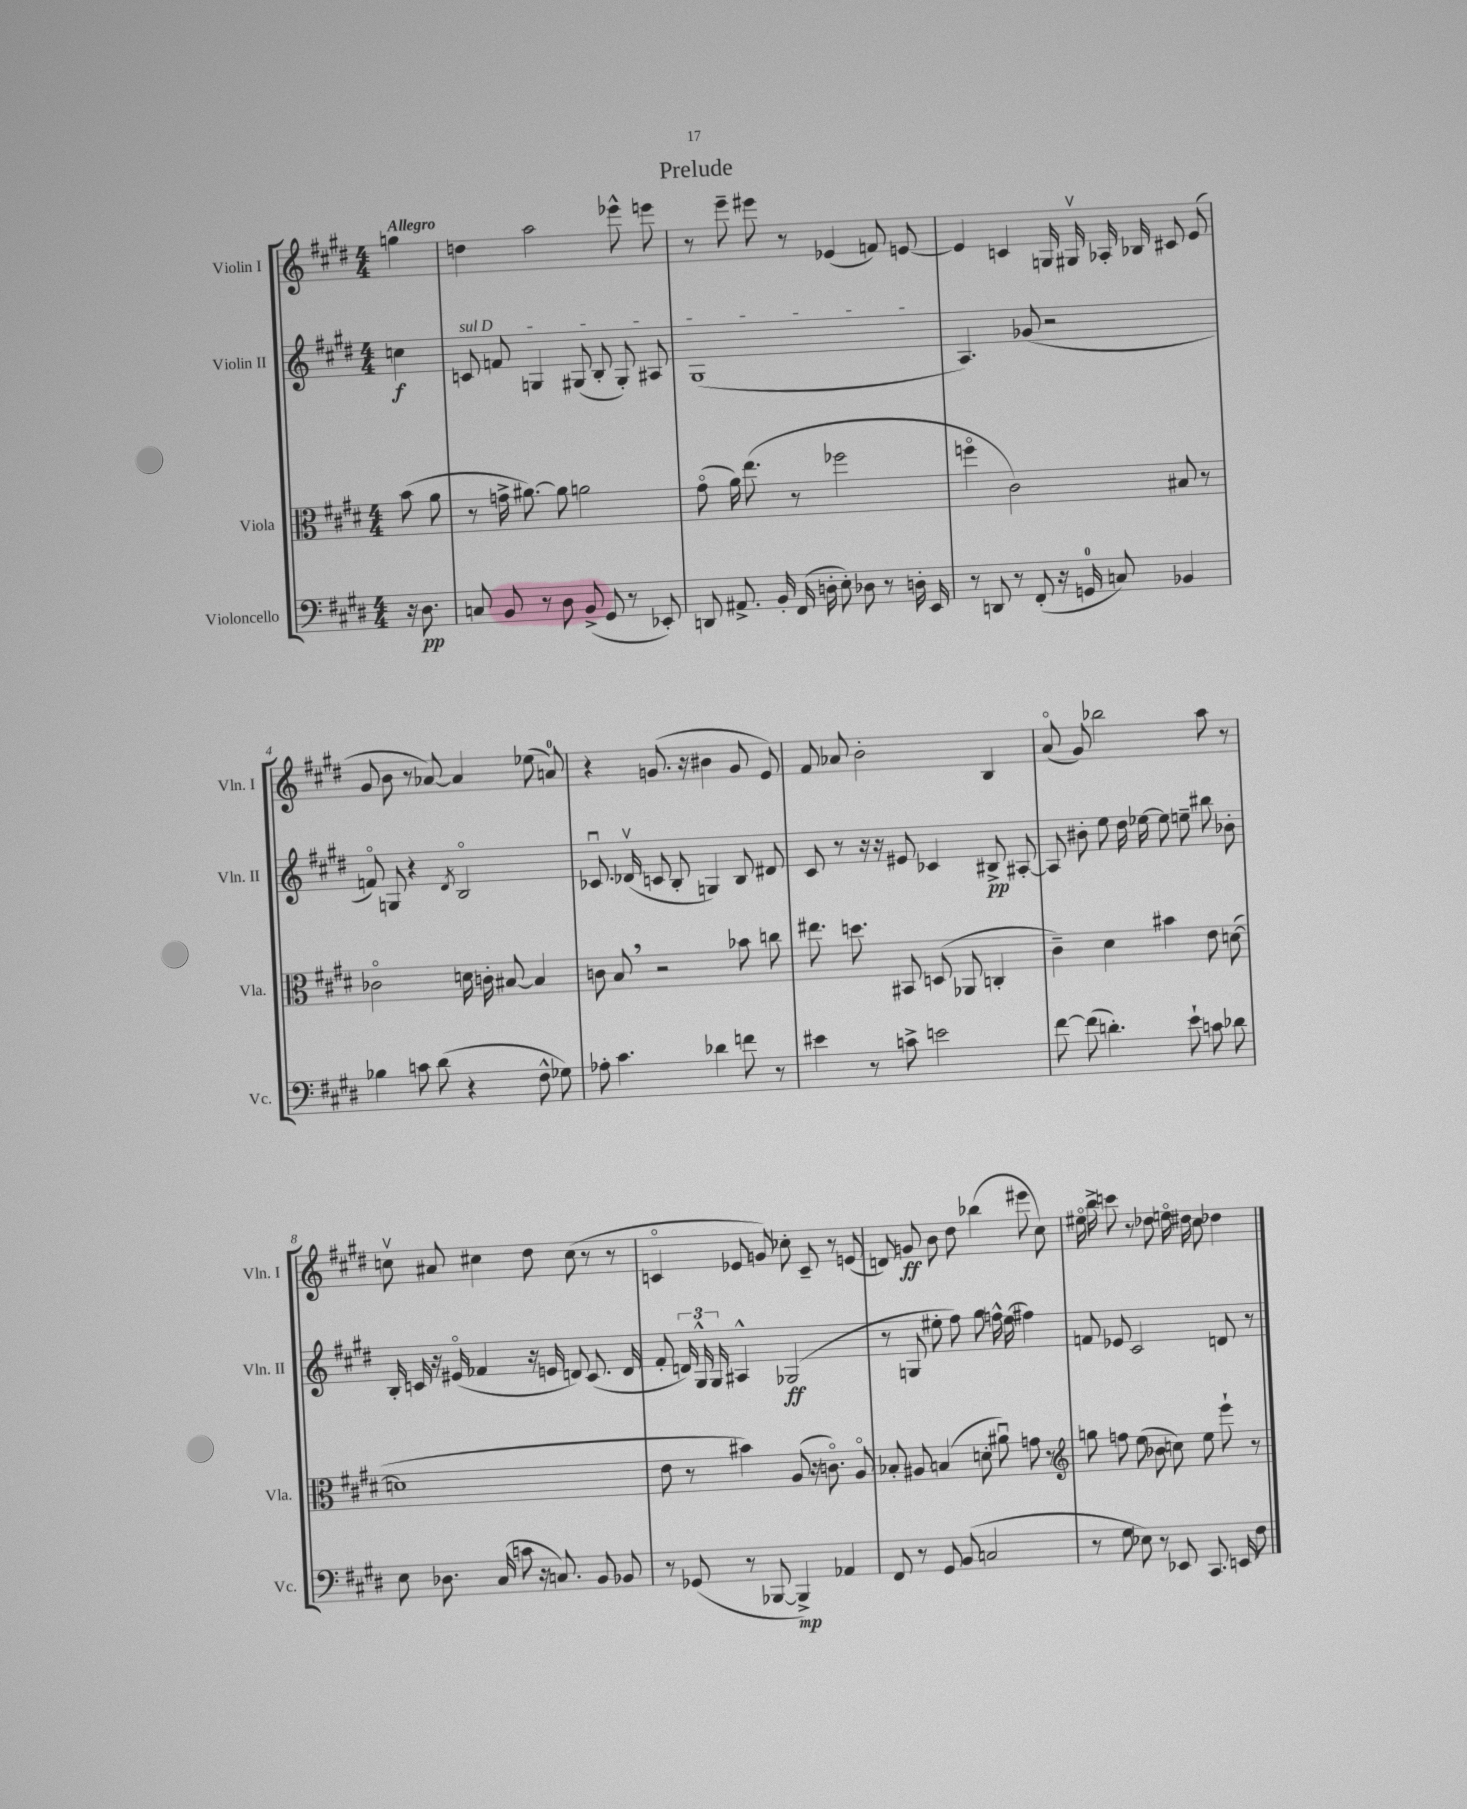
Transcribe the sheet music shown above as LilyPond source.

\header { title = "Prelude" }
<<
\new StaffGroup <<
\new Staff = "s0" \with { instrumentName = "Violin I" shortInstrumentName = "Vln. I" } {
    \clef treble \key e \major \numericTimeSignature \time 4/4 \partial 4 \tempo "Allegro"
    \autoBeamOff g''4 |
    d''4 a''2 ees'''8-^ e'''8 |
    r8 e'''8-- eis'''8 r8 ees'4( f'8) e'8~ |
    e'4 c'4 g16 gis16\upbow aes16-. bes16 cis'8 e'8( |
    gis'8 b'8 r8 aes'8~) aes'4 ees''8( a'8-0) |
    r4 g'8.( r16 bis'4 g'8 e'8) |
    fis'8 aes'8 b'2-. b4 |
    a'8\flageolet( gis'8) bes''2 a''8 r8 |
    c''8\upbow ais'8 cis''4 dis''8 cis''8( r8 r8 |
    c'4\flageolet ees'8 g'8) ces''8-. c'8-- r8 e'8( |
    d'8) g'8\ff b'8 dis''8 bes''4( eis'''8 cis''8) |
    eis''16\flageolet b''16-> c'''8 r8 des''8 e''16\flageolet dis''16 cis''8 des''4 \bar "|." |
}
\new Staff = "s1" \with { instrumentName = "Violin II" shortInstrumentName = "Vln. II" } {
    \clef treble \key e \major \numericTimeSignature \time 4/4 \partial 4
    \autoBeamOff c''4\f |
    \once \override TextSpanner.bound-details.left.text = \markup { \italic "sul D" } c'8\startTextSpan f'8 g4 gis8( b8-. gis8-.) ais8 |
    gis1\stopTextSpan( |
    a4.) ges'8( r2 |
    f'8\flageolet) g8 r4 \acciaccatura { dis'8 } b2\flageolet |
    ces'8.\downbow des'16\upbow( c'8 b8-. g4) b8 dis'8 |
    cis'8 r8 r16 r16 eis'8 ces'4 bis8->\pp ais8~-. |
    ais8 bis'8-. e''8 dis''16 ees''16~ ees''8 e''8-- bis''8 bes'8-. |
    b16-. c'16 r16 eis'16\flageolet( fes'4 r16 e'16 d'8) c'8.( d'16 |
    fis'8-. \tuplet 3/2 { d'16) gis16-^ gis16 } ais4-^ ges2\ff( |
    r8 g8 eis''8-. fis''8) gis''8 f''16-^ eis''16( fis''4) |
    f'8 ees'8 cis'2 d'8 r8 \bar "|." |
}
\new Staff = "s2" \with { instrumentName = "Viola" shortInstrumentName = "Vla." } {
    \clef alto \key e \major \numericTimeSignature \time 4/4 \partial 4
    \autoBeamOff b'8( a'8 |
    r8 g'16-> ais'8.~) ais'8 a'2 |
    gis'8\flageolet( a'16) e''8.( r8 fes''2 |
    f''4\flageolet cis'2) bis8 r8 |
    ces'2\flageolet d'16 c'16-. bis8~ bis4 |
    c'8 b8 \breathe r2 bes'8 c''8 |
    eis''8. d''8. bis,8 d8( aes,8 c4-. |
    cis'4--) dis'4 bis'4 e'8 d'8~( |
    d'1 |
    e'8 r8 bis'4) a8( r16 c'8.\flageolet) a8\flageolet |
    bes8-. ais8 b4( d'8-. ais'8\downbow) g'8 r8 |
    \clef treble g''8 f''8 e''8( bes'8 c''8) e''8 e'''8-! r8 \bar "|." |
}
\new Staff = "s3" \with { instrumentName = "Violoncello" shortInstrumentName = "Vc." } {
    \clef bass \key e \major \numericTimeSignature \time 4/4 \partial 4
    \autoBeamOff r16 dis8.\pp |
    c8 b,8 r8 dis8 b,8->( gis,8 r8 ees,8-.) |
    d,8 ais,8.-> b,16-. fis,16( d16-. e8-.) des8 r8 d16-. e,16 |
    r8 d,8 r8 fis,8-.( r16 g,16-0 c8) bes,4 |
    bes4 c'8 dis'8( r4 fis8-^ ges8) |
    aes8-. cis'4. des'4 f'8 r8 |
    eis'4 r8 c'8-> e'2 |
    fis'8~ fis'8( d'4.-.) e'8-! c'8 des'8 |
    e8 des8. cis16( c'8 r16 c8.) b,8 bes,8 |
    r8 ges,8( r8 bes,,8~ bes,,4->\mp) aes,4 |
    fis,8 r8 gis,8 b,8( c2 |
    r8 gis8 ees8) r8 ees,8 cis,8. e,16 fis8 \bar "|." |
}
>>
>>
